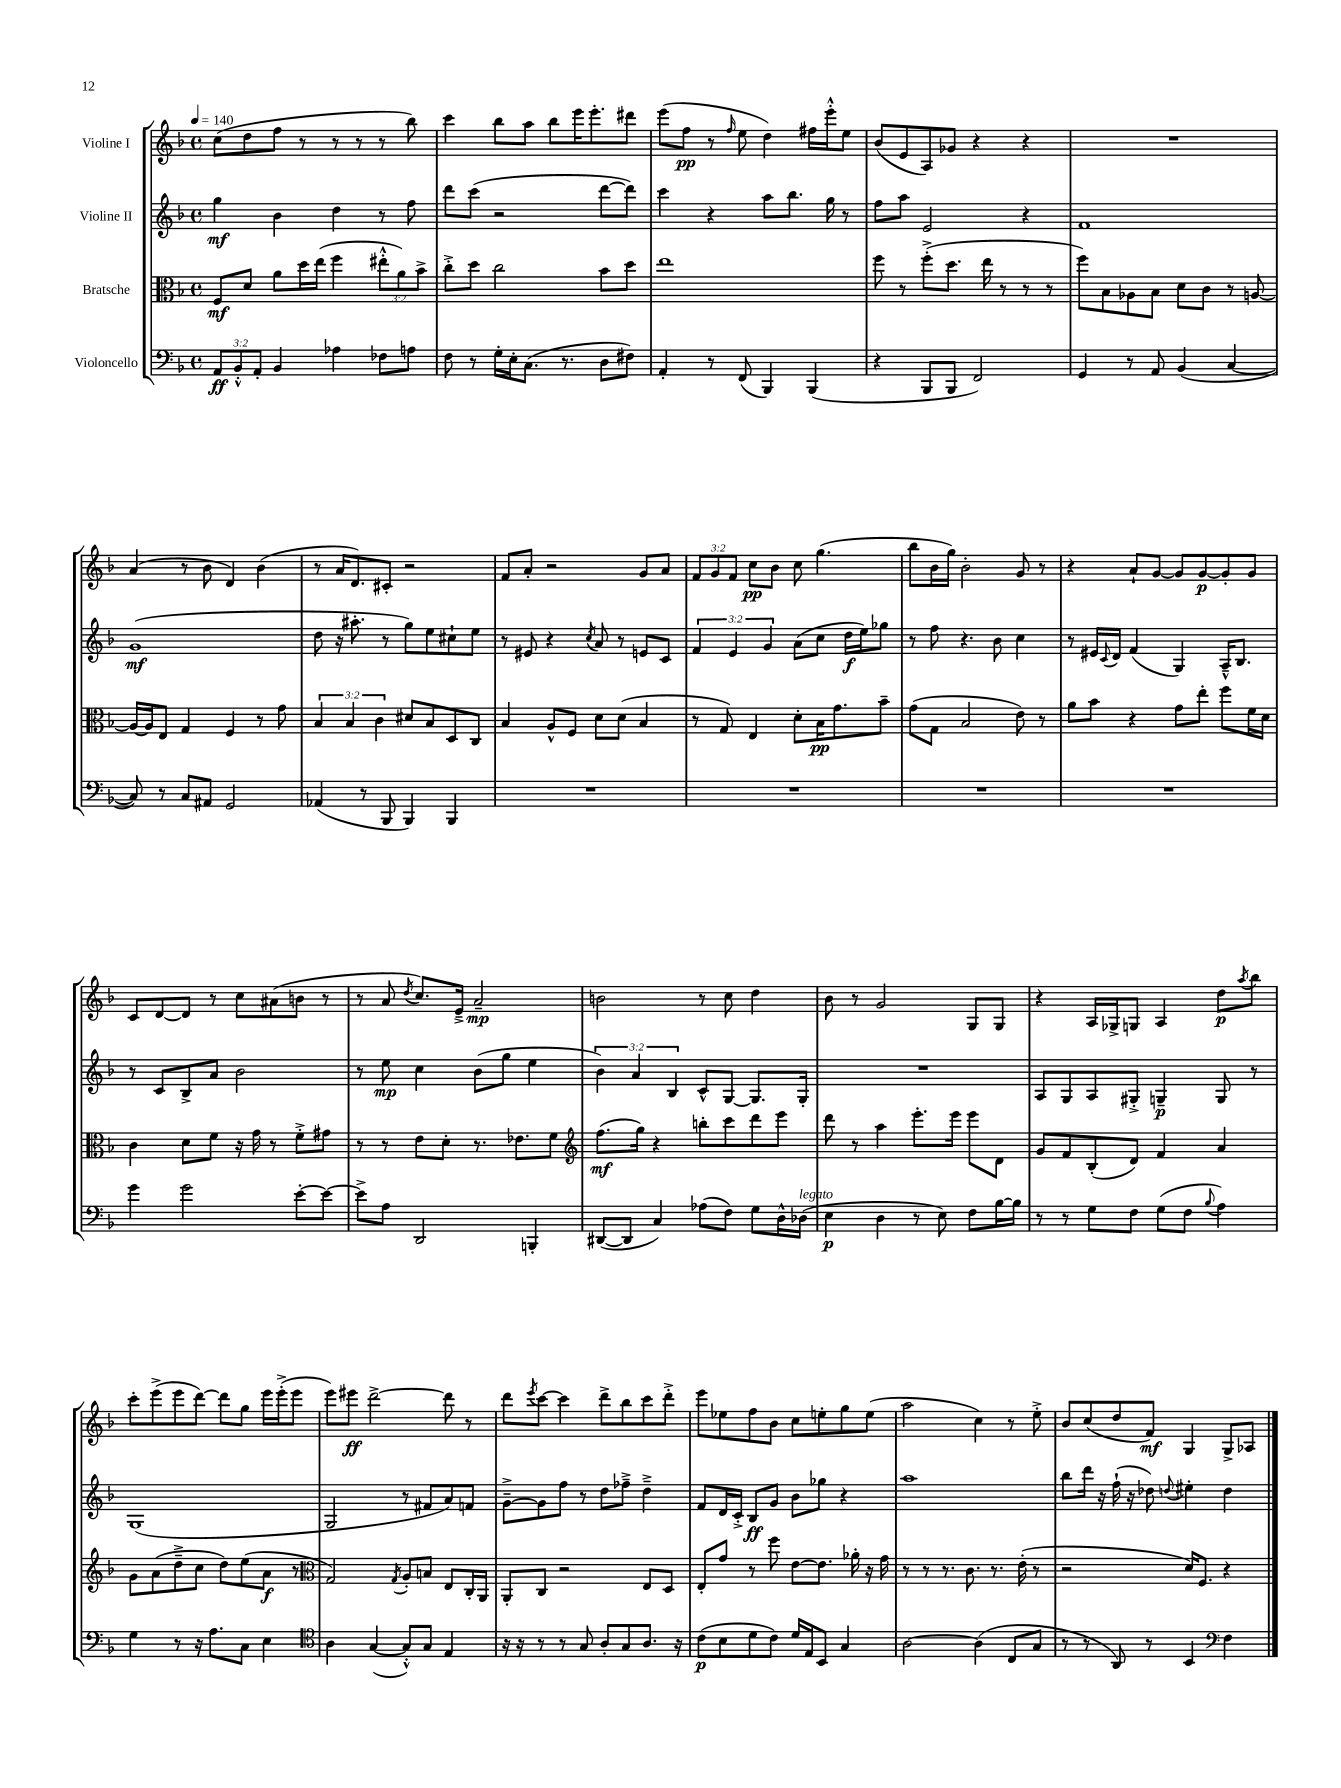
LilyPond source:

<<
\new StaffGroup <<
\new Staff = "s0" \with { instrumentName = "Violine I" } {
    \clef treble \key f \major \defaultTimeSignature \time 4/4 \override Staff.TupletNumber.text = #tuplet-number::calc-fraction-text \tempo 4 = 140
    c''8( d''8 f''8 r8 r8 r8 r8 bes''8) |
    c'''4 bes''8 a''8 bes''8 e'''16 e'''8.-. dis'''8 |
    e'''8( f''8\pp r8 \grace { f''16 } e''8 d''4) fis''16 e'''16-.-^ e''8 |
    bes'8( e'8 a8) ges'8 r4 r4 |
    R1 |
    a'4( r8 bes'8 d'4) bes'4( |
    r8 a'16 d'8.) cis'8-. r2 |
    f'8 a'8-. r2 g'8 a'8 |
    \tuplet 3/2 { f'8 g'8 f'8 } c''8\pp bes'8 c''8 g''4.( |
    bes''8 bes'16 g''16) bes'2-. g'8 r8 |
    r4 a'8-! g'8~ g'8 g'8~\p g'8-. g'8 |
    c'8 d'8~ d'8 r8 c''8 ais'8( b'8 r8 |
    r8 a'8 \acciaccatura { d''8 } c''8.) e'16---> a'2--\mp |
    b'2 r8 c''8 d''4 |
    bes'8 r8 g'2 g8 g8 |
    r4 a16 ges16-> g8 a4 d''8\p \acciaccatura { a''8 } bes''8 |
    c'''8-. e'''8->( e'''8 d'''8~) d'''8 g''8 e'''16 e'''16-.->( e'''8 |
    e'''8) eis'''8\ff d'''2~-> d'''8 r8 |
    d'''8 \acciaccatura { e'''8 } c'''8~ c'''4 d'''8-> bes''8 c'''8 d'''8-.-> |
    e'''8 ees''8 f''8 bes'8 c''8 e''8-. g''8 e''8( |
    a''2 c''4) r8 e''8-.-> |
    bes'8 c''8( d''8 f'8\mf) g4 g8-> aes8 \bar "|." |
}
\new Staff = "s1" \with { instrumentName = "Violine II" } {
    \clef treble \key f \major \defaultTimeSignature \time 4/4 \override Staff.TupletNumber.text = #tuplet-number::calc-fraction-text
    g''4\mf bes'4 d''4 r8 f''8 |
    d'''8 c'''8( r2 d'''8~ d'''8) |
    c'''4 r4 a''8 bes''8. g''16 r8 |
    f''8 a''8 e'2 r4 |
    f'1 |
    g'1\mf( |
    d''8 r16 ais''8.-. r8 g''8) e''8 cis''8-! e''8 |
    r8 eis'8 r4 \acciaccatura { c''8 } a'8 r8 e'8 c'8 |
    \tuplet 3/2 { f'4 e'4 g'4 } a'8( c''8 d''16\f e''16) ges''8 |
    r8 f''8 r4. bes'8 c''4 |
    r8 eis'16 \appoggiatura { c'8 } d'16 f'4( g4) a16---^ bes8. |
    r8 c'8 bes8-> a'8 bes'2 |
    r8 e''8\mp c''4 bes'8( g''8 e''4 |
    \tuplet 3/2 { bes'4) a'4 bes4 } c'8-^ g8~ g8. g16-. |
    R1 |
    a8 g8 a8 gis8-.-> g4--\p g8 r8 |
    g1( |
    g2 r8 fis'8 a'8) f'8 |
    g'8~---> g'8 f''8 r8 d''8 fes''8---> d''4---> |
    f'8 d'16 c'16-.-> bes8\ff g'8 bes'8 ges''8 r4 |
    a''1 |
    bes''8 d'''16 r16 f''16-!( r16 des''8) \appoggiatura { d''8 } eis''4-. d''4 \bar "|." |
}
\new Staff = "s2" \with { instrumentName = "Bratsche" } {
    \clef alto \key f \major \defaultTimeSignature \time 4/4 \override Staff.TupletNumber.text = #tuplet-number::calc-fraction-text
    f8\mf d'8 a'8 d''16 e''16( f''4 \tuplet 3/2 { eis''8-.-^ a'8) bes'8-> } |
    c''8-.-> d''8 c''2 bes'8 d''8 |
    e''1 |
    f''8 r8 f''8-.->( d''8. e''16 r8 r8 r8 |
    f''8) bes8 aes8 bes8 d'8 c'8 r8 a8~ |
    a16~ a16 e8 g4 f4 r8 g'8 |
    \tuplet 3/2 { bes4 bes4 c'4 } dis'8 bes8 d8 c8 |
    bes4 a8-^ f8 d'8 d'8( bes4 |
    r8 g8) e4 d'8-. bes16\pp g'8. bes'8-- |
    g'8( g8 bes2 e'8) r8 |
    a'8 bes'8 r4 g'8 e''8-. f''8 f'16 d'16 |
    c'4 d'8 f'8 r16 g'16 r8 f'8-.-> gis'8 |
    r8 r8 e'8 d'8-. r8. ees'8. f'8 |
    \clef treble f''8.\mf( g''16) r4 b''8-. c'''8 d'''8 e'''8 |
    d'''8 r8 a''4 e'''8.-. e'''16 e'''8 d'8 |
    g'8 f'8 bes8-.( d'8) f'4 a'4 |
    g'8 a'8( d''8---> c''8 d''8) e''8( a'8\f r8 |
    \clef alto g2) \acciaccatura { g8 } a8-. b8 e8 c16-. a,16 |
    a,8-. c8 r2 e8 d8 |
    e8-. g'8 r8 f''8 e'8~ e'8. aes'16-. r16 g'16 |
    r8 r8 r8. c'8. r8. e'16-.( r8 |
    r2 d'16) f8. r4 \bar "|." |
}
\new Staff = "s3" \with { instrumentName = "Violoncello" } {
    \clef bass \key f \major \defaultTimeSignature \time 4/4 \override Staff.TupletNumber.text = #tuplet-number::calc-fraction-text
    \tuplet 3/2 { a,8\ff bes,8-.-^ a,8-. } bes,4 aes4 fes8 a8 |
    f8 r8 g16-. e16-. c8.( r8. d8 fis8) |
    a,4-. r8 f,8( bes,,4) bes,,4( |
    r4 bes,,8 bes,,8 f,2) |
    g,4 r8 a,8 bes,4( c4~ |
    c8) r8 c8 ais,8 g,2 |
    aes,4( r8 bes,,8 bes,,4) bes,,4 |
    R1 |
    R1 |
    R1 |
    R1 |
    g'4 g'2 e'8~-. e'8~ |
    e'8-> a8 d,2 b,,4-. |
    dis,8~( dis,8 c4) aes8( f8) g8 d16-^ des16^\markup { \italic "legato" }( |
    e4\p d4 r8 e8) f8 bes16~ bes16 |
    r8 r8 g8 f8 g8( f8 \appoggiatura { bes8 } a4) |
    g4 r8 r16 a8. c8 e4 |
    \clef tenor a4 g4~( g8-.-^) g8 e4 |
    r16 r16 r8 r8 g8 a8-. g8 a8. r16 |
    c'8\p( bes8 d'8 c'8) d'16 e16 bes,8 g4 |
    a2~ a4( c8 g8 |
    r8 r8 a,8) r8 bes,4 \clef bass f4 \bar "|." |
}
>>
>>
\layout { \context { \Score \remove "Bar_number_engraver" } }
